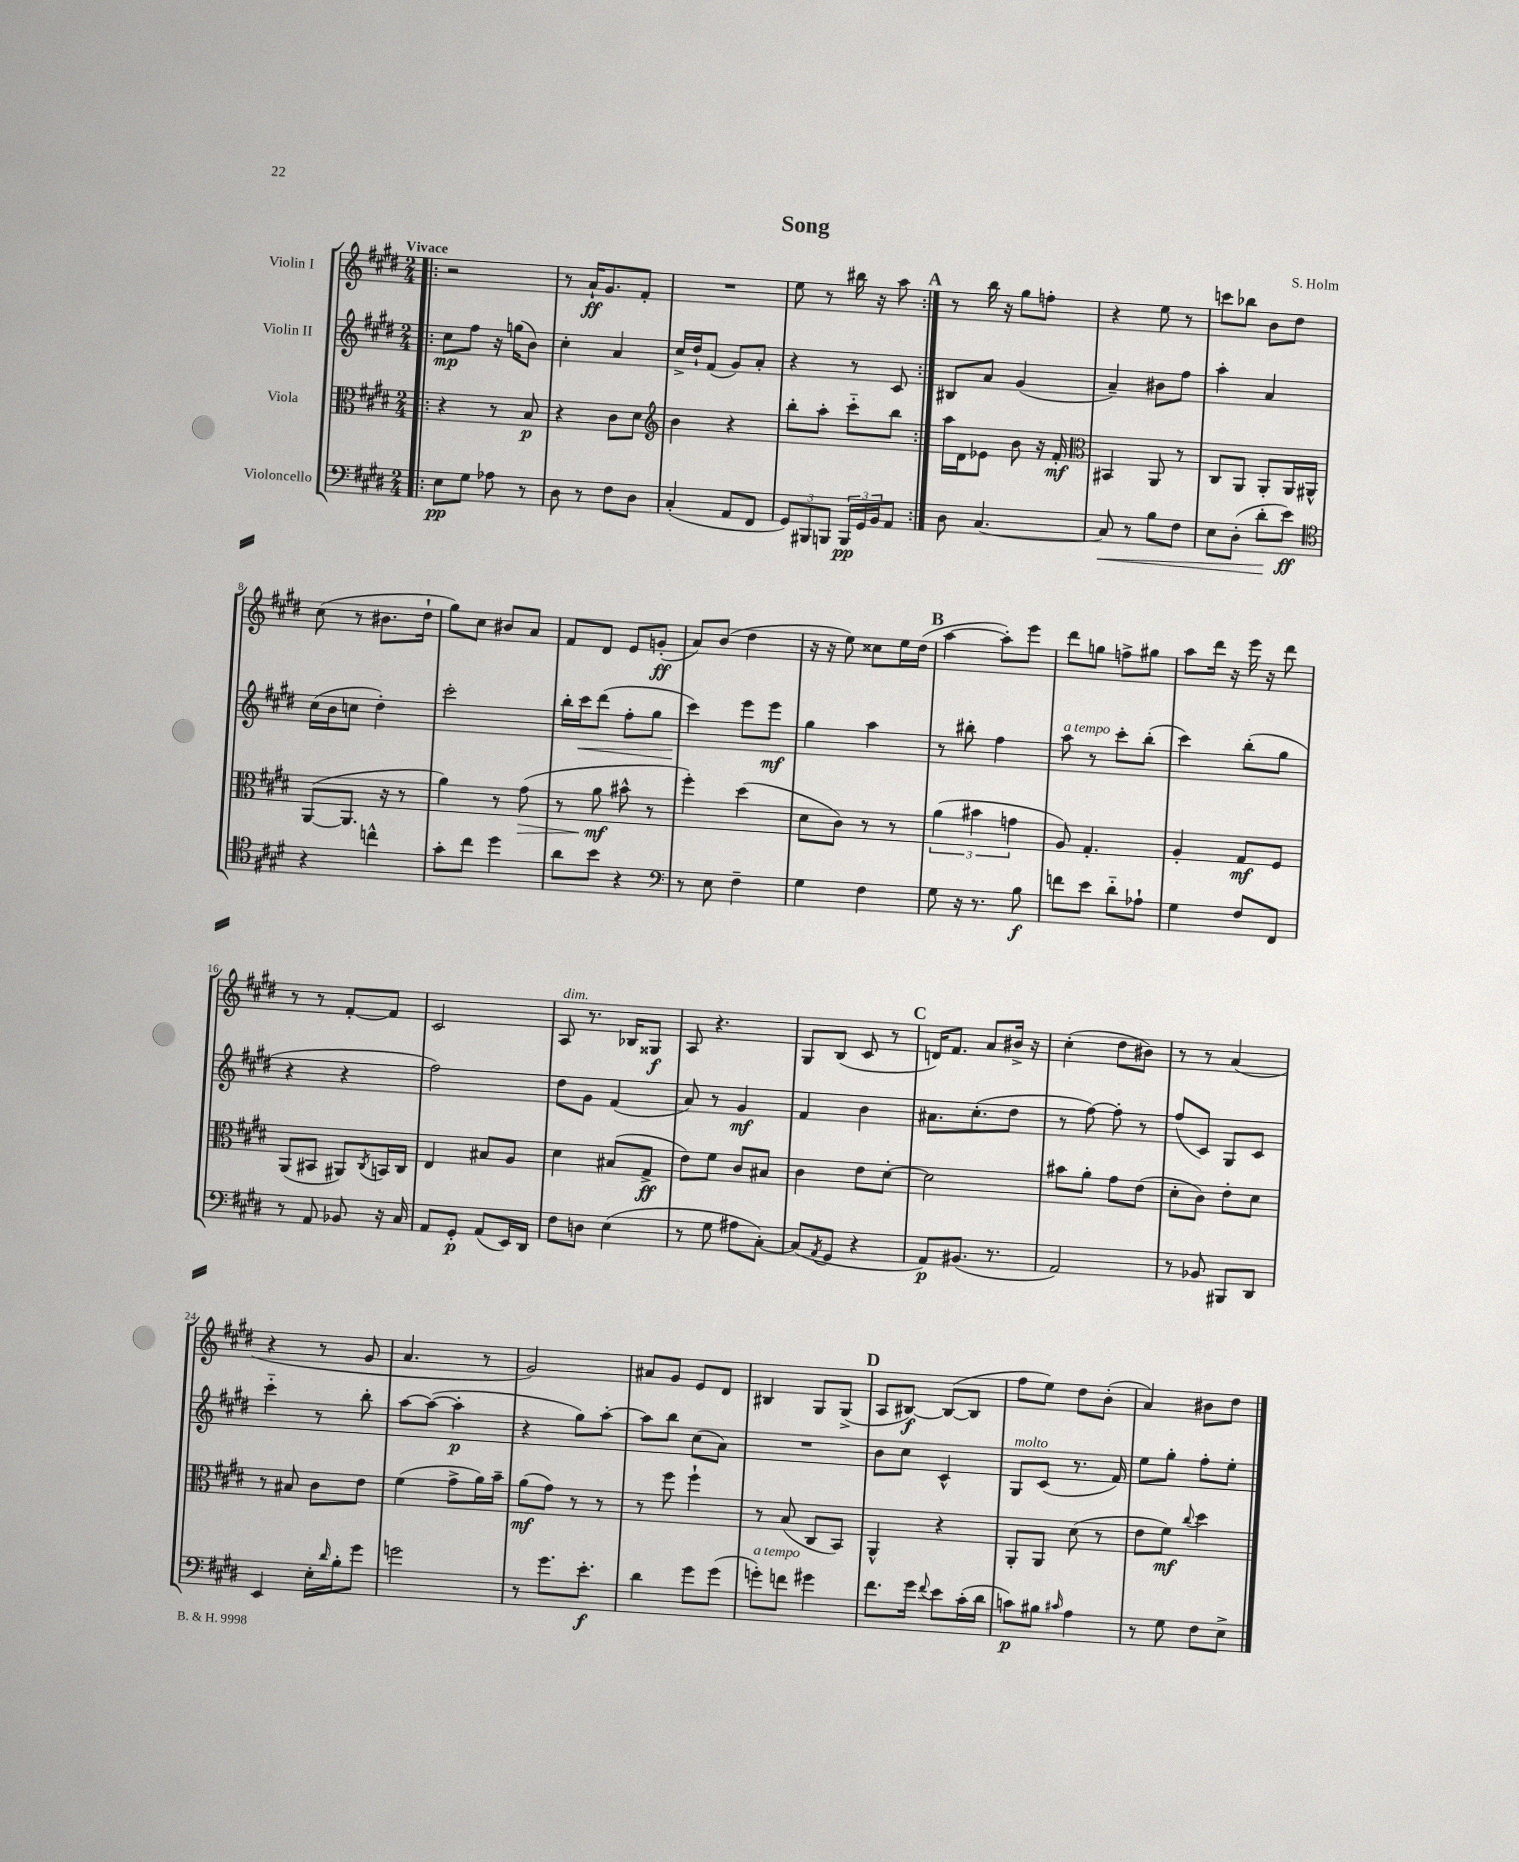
\header { title = "Song" composer = "S. Holm" }
<<
\new StaffGroup <<
\new Staff = "s0" \with { instrumentName = "Violin I" } {
    \clef treble \key e \major \numericTimeSignature \time 2/4 \tempo "Vivace"
    \repeat volta 2 { \bar ".|:" r2 |
    r8 a'16-!\ff gis'8. fis'8-. |
    R2 |
    e''8 r8 bis''16 r16 a''8 | }
    \mark \markup { \bold "A" } r8 b''16 r16 gis''8 f''8-. |
    r4 e''8 r8 |
    c'''8 bes''8 b'8 dis''8 |
    cis''8( r8 bis'8. dis''16-! |
    gis''8) cis''8 bis'8 a'8 |
    fis'8 dis'8 e'8 g'8-.\ff( |
    a'8) b'8( dis''4 |
    r16 r16 e''8) cisis''8 e''16 dis''16( |
    \mark \markup { \bold "B" } a''4~ a''8-.) e'''8 |
    dis'''8 g''8 f''8-> gis''8 |
    a''8 dis'''16 r16 e'''16 r16 dis'''8 |
    r8 r8 fis'8~-. fis'8 |
    cis'2 |
    a8^\markup { \italic "dim." } r8. bes16 gisis8\f |
    a8 r4. |
    gis8 b8( cis'8 r8 |
    \mark \markup { \bold "C" } d'16) fis'8. a'8 bis'16-> r16 |
    cis''4-.( dis''8 bis'8) |
    r8 r8 a'4( |
    r4 r8 gis'8 |
    a'4. r8 |
    gis'2) |
    ais'8 gis'8 e'8 dis'8 |
    bis4 gis8 gis8->( |
    \mark \markup { \bold "D" } a8 bis8~\f) bis8~( bis8 |
    fis''8 e''8) dis''8 b'8-.( |
    a'4) bis'8 dis''8 \bar "|." |
}
\new Staff = "s1" \with { instrumentName = "Violin II" } {
    \clef treble \key e \major \numericTimeSignature \time 2/4
    \repeat volta 2 { \bar ".|:" cis''8\mp fis''8 r16 g''16( b'8) |
    cis''4-. a'4 |
    cis''16-> dis''16-! fis'8( gis'8) a'8-. |
    r4 r8 cis'8 | }
    \mark \markup { \bold "A" } bis8 a'8 gis'4( |
    a'4--) bis'8 fis''8 |
    a''4-. a'4 |
    cis''16( b'16 c''8 dis''4-.) |
    cis'''2-. |
    b''16-. cis'''16\< dis'''8( fis''8-. gis''8 |
    cis'''4\!) e'''8 e'''8\mf |
    gis''4 a''4 |
    \mark \markup { \bold "B" } r8 bis''8-. fis''4 |
    a''8^\markup { \italic "a tempo" } r8 cis'''8-. b''8-.( |
    cis'''4) b''8-.( gis''8 |
    r4 r4 |
    fis''2) |
    dis''8 gis'8 fis'4( |
    a'8) r8 gis'4\mf |
    fis'4 b'4 |
    \mark \markup { \bold "C" } ais'8. cis''8.-.( dis''8 |
    r8 fis''8~) fis''8-. r8 |
    fis''8( cis'8) gis8 cis'8 |
    cis'''4-_ r8 b''8-. |
    a''8~ a''8~( a''4-.\p |
    r4 gis''8) a''8~-. |
    a''8 b''8 cis''8( a'8) |
    R2 |
    \mark \markup { \bold "D" } b'8 cis''8 cis'4-^ |
    gis8^\markup { \italic "molto" } cis'8( r8. fis'16) |
    e''8 gis''8-. fis''8-. e''8-. \bar "|." |
}
\new Staff = "s2" \with { instrumentName = "Viola" } {
    \clef alto \key e \major \numericTimeSignature \time 2/4
    \repeat volta 2 { \bar ".|:" r4 r8 b8\p |
    r4 cis'8 dis'8 |
    \clef treble b'4 r4 |
    b''8-. a''8-. cis'''8-_ b''8 | }
    \mark \markup { \bold "A" } a''16 dis'16 ees'8 b'8 r16 fis'16-.\mf |
    \clef alto bis,4 a,8 r8 |
    cis8 a,8 a,8-. a,16 ais,16-^ |
    a,8~( a,8. r16 r8 |
    a'4) r8 gis'8\>( |
    r8 a'8\mf\! bis'8-^ r8 |
    fis''4-.) dis''4( |
    dis'8 cis'8) r8 r8 |
    \mark \markup { \bold "B" } \tuplet 3/2 { a'4( bis'4 g'4 } |
    a8) gis4.-. |
    a4-. gis8\mf fis8 |
    a,8( bis,8 ais,8) \acciaccatura { cis8 } b,16 cis16 |
    e4 bis8 a8 |
    dis'4 bis8( gis8->\ff |
    e'8) fis'8 cis'8 bis8 |
    cis'4 e'8 dis'8~-. |
    \mark \markup { \bold "C" } dis'2 |
    bis'8 a'8-. gis'8 e'8( |
    dis'8-. cis'8) e'8-. dis'8 |
    r8 bis8 cis'8 e'8 |
    fis'4( gis'8-> a'16) b'16-- |
    a'8\mf( gis'8) r8 r8 |
    r8 fis''8 fis''4-! |
    r8 b8( cis8 b,8) |
    \mark \markup { \bold "D" } a,4-^ r4 |
    a,8-. a,8 dis'8( r8 |
    e'8 fis'8\mf) \appoggiatura { cis''8 } dis''4 \bar "|." |
}
\new Staff = "s3" \with { instrumentName = "Violoncello" } {
    \clef bass \key e \major \numericTimeSignature \time 2/4
    \repeat volta 2 { \bar ".|:" e8\pp gis8 aes8 r8 |
    dis8 r8 fis8 dis8 |
    cis4-.( a,8 fis,8 |
    \tuplet 3/2 { gis,8) bis,,8 b,,8 } \tuplet 3/2 { b,,16\pp gis,16 b,16 } a,8 | }
    \mark \markup { \bold "A" } dis8 cis4.~ |
    cis8\< r8 b8 fis8 |
    e8 dis8-.( dis'8-.\! e'8\ff) |
    \clef tenor r4 c''4-^ |
    gis'8-. cis''8 dis''4 |
    a'8 b'8 r4 |
    \clef bass r8 e8 fis4-- |
    gis4 fis4 |
    \mark \markup { \bold "B" } gis8 r16 r8. b8\f |
    f'8 e'8 dis'8-_ aes8-! |
    gis4 fis8 fis,8 |
    r8 a,8 bes,8 r16 cis16 |
    a,8 gis,8-.\p a,8( e,16) dis,16 |
    fis8 d8 e4( |
    r8 gis8 ais8 cis8~-.) |
    cis8( \acciaccatura { a,8 } gis,8 r4 |
    \mark \markup { \bold "C" } a,8\p) bis,8.( r8. |
    a,2) |
    r8 bes,8 bis,,8 dis,8 |
    e,4 e16-. \grace { dis'16 } b16-. gis'8 |
    g'2 |
    r8 gis'8. e'8.-.\f |
    dis'4 gis'8 gis'8( |
    g'8-.^\markup { \italic "a tempo" }) f'8 gis'4 |
    \mark \markup { \bold "D" } fis'8. gis'16 \appoggiatura { fis'8 } e'8 cis'16-.( dis'16 |
    c'8\p) bis8 \grace { cis'16 } a4 |
    r8 gis8 fis8 e8-> \bar "|." |
}
>>
>>
